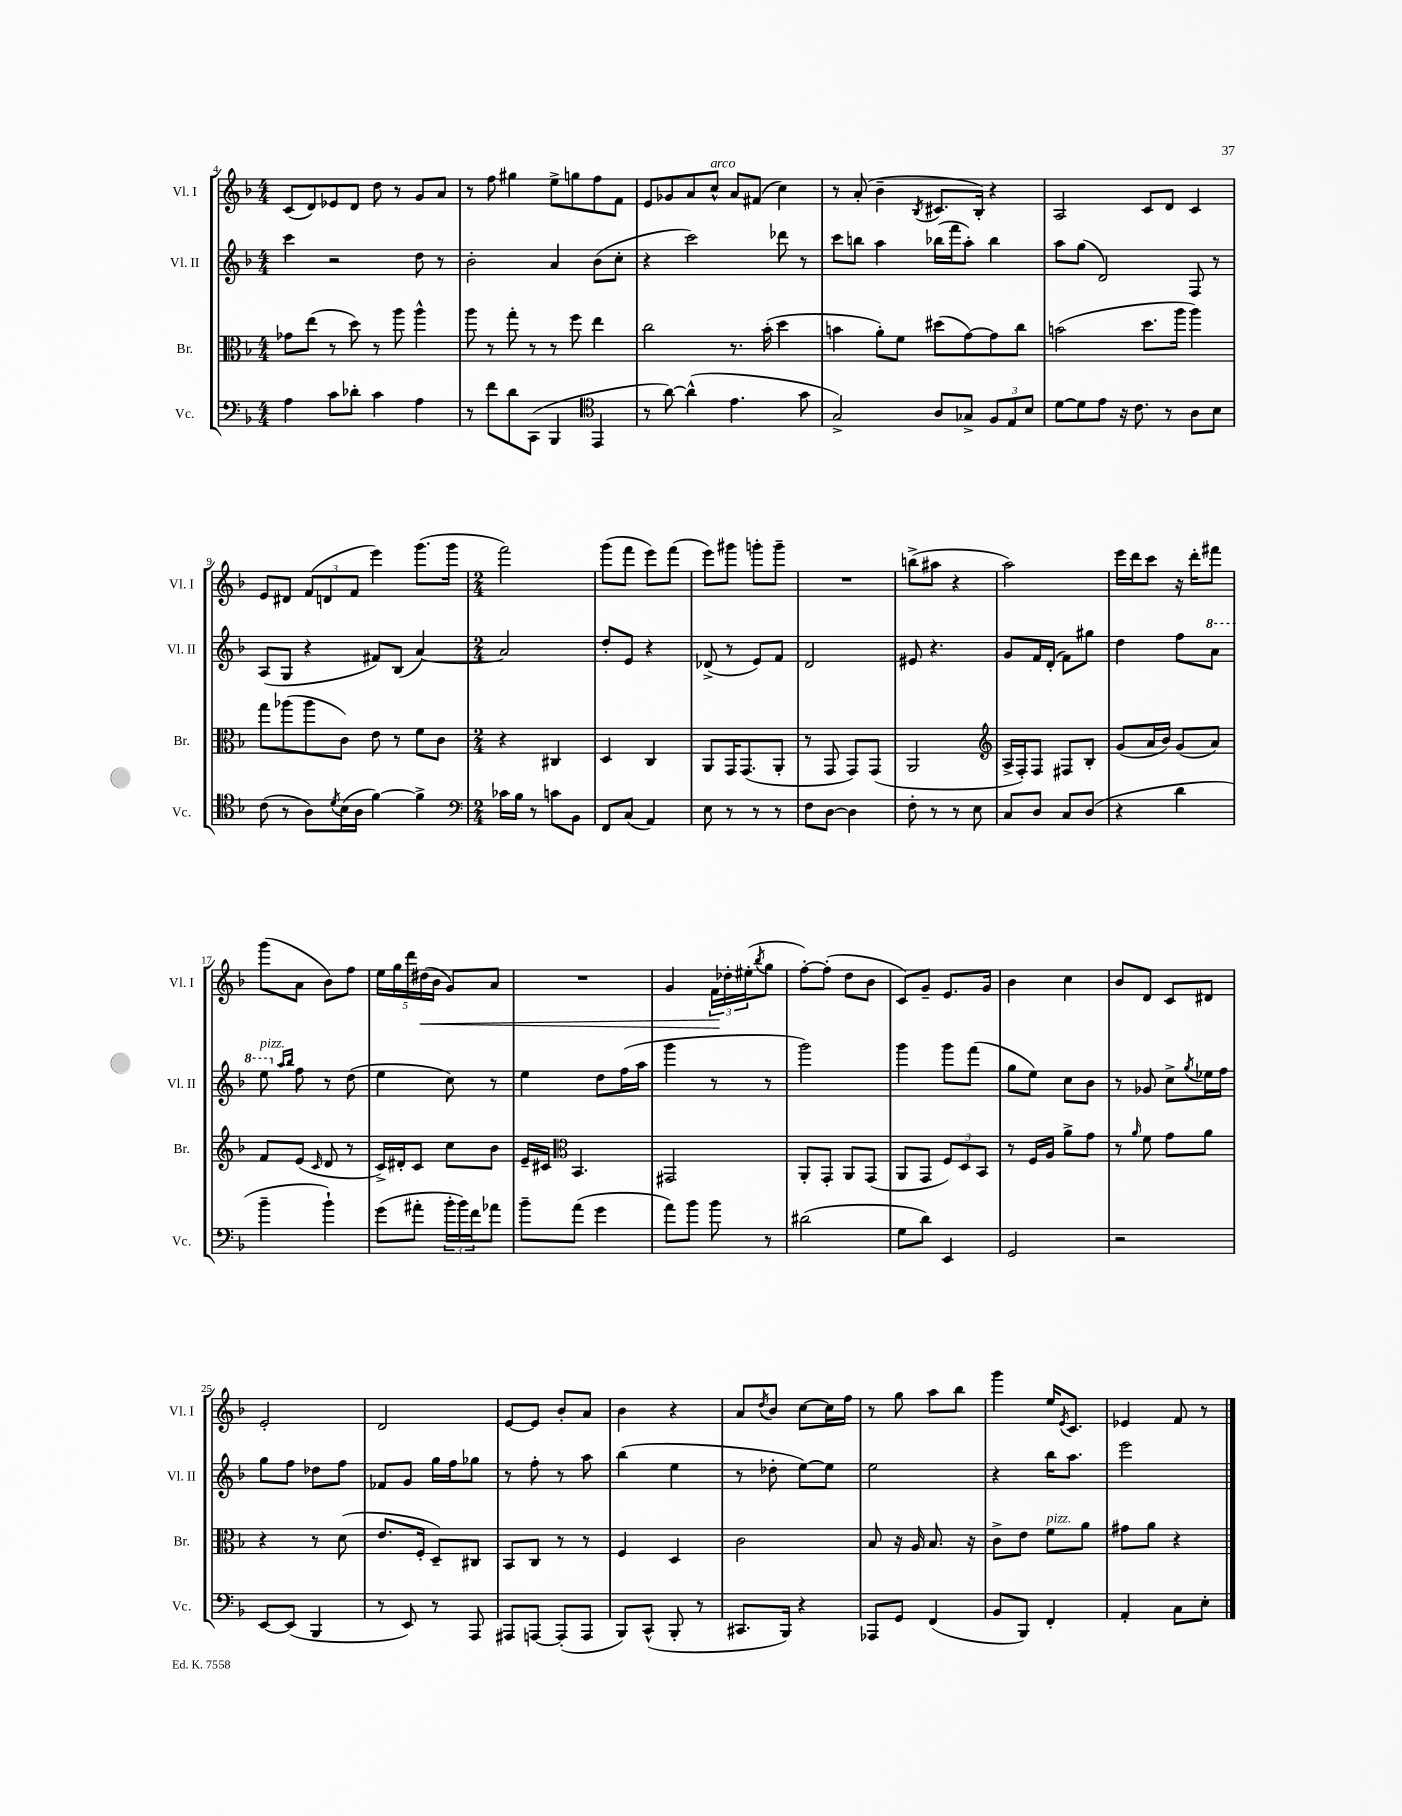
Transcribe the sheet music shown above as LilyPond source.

<<
\new StaffGroup <<
\new Staff = "s0" \with { instrumentName = "Vl. I" shortInstrumentName = "Vl. I" } {
    \clef treble \key f \major \numericTimeSignature \time 4/4
    c'8( d'8) ees'8 d'8 d''8 r8 g'8 a'8 |
    r8 f''8 gis''4 e''8-> g''8 f''8 f'8 |
    e'8 ges'8 a'8 c''8-^^\markup { \italic "arco" } a'8 fis'8( c''4) |
    r8 a'8-.( bes'4-- \acciaccatura { bes8 } cis'8. bes16-.) r4 |
    a2 c'8 d'8 c'4 |
    e'8 dis'8 \tuplet 3/2 { f'8( d'8 f'8 } e'''4) g'''8.( g'''16 |
    \numericTimeSignature \time 2/4 f'''2) |
    g'''8( f'''8 e'''8) f'''8( |
    e'''8) gis'''8 g'''8-. g'''8-- |
    R2 |
    b''8->( ais''8 r4 |
    a''2) |
    e'''16 d'''16 c'''8 r16 d'''16-. fis'''8 |
    g'''8( a'8 bes'8) f''8 |
    \tuplet 5/4 { e''16 g''16 d'''16 dis''16\<( bes'16 } g'8) a'8 |
    R2 |
    g'4 \tuplet 3/2 { f'16\! des''16-. eis''16-.( } \acciaccatura { bes''8 } g''8 |
    f''8~-.) f''8-.( d''8 bes'8 |
    c'8) g'8-- e'8. g'16 |
    bes'4 c''4 |
    bes'8 d'8 c'8 dis'8 |
    e'2-. |
    d'2 |
    e'8~ e'8 bes'8-. a'8 |
    bes'4 r4 |
    a'8 \acciaccatura { d''8 } bes'8 c''8~ c''16 f''16 |
    r8 g''8 a''8 bes''8 |
    g'''4 e''16 \acciaccatura { e'8 } c'8. |
    ees'4 f'8 r8 \bar "|." |
}
\new Staff = "s1" \with { instrumentName = "Vl. II" shortInstrumentName = "Vl. II" } {
    \clef treble \key f \major \numericTimeSignature \time 4/4
    c'''4 r2 d''8 r8 |
    bes'2-. a'4 bes'8( c''8-. |
    r4 c'''2) des'''8 r8 |
    c'''8 b''8 a''4 bes''16( f'''16 a''8-.) bes''4 |
    a''8 g''8( d'2) f8 r8 |
    a8( g8 r4 fis'8) bes8( a'4~) |
    \numericTimeSignature \time 2/4 a'2 |
    d''8-. e'8 r4 |
    des'8->( r8 e'8) f'8 |
    d'2 |
    eis'8 r4. |
    g'8 f'16 d'16-.( f'8) gis''8 |
    d''4 f''8 \ottava #1 a''8 |
    e'''8^\markup { \italic "pizz." } \ottava #0 \grace { a''16 bes''16 } f''8 r8 d''8( |
    e''4 c''8) r8 |
    e''4 d''8 f''16( a''16 |
    g'''4 r8 r8 |
    g'''2) |
    g'''4 g'''8 f'''8( |
    g''8 e''8) c''8 bes'8 |
    r8 ges'8 c''8-> \acciaccatura { g''8 } ees''16 f''16 |
    g''8 f''8 des''8 f''8 |
    fes'8 g'8 g''16 f''16 ges''8 |
    r8 f''8-. r8 a''8 |
    bes''4( e''4 |
    r8 des''8-. e''8~) e''8 |
    e''2 |
    r4 bes''16 a''8. |
    e'''2 \bar "|." |
}
\new Staff = "s2" \with { instrumentName = "Br." shortInstrumentName = "Br." } {
    \clef alto \key f \major \numericTimeSignature \time 4/4
    ges'8 e''8( r8 d''8) r8 a''8 a''4-^ |
    a''8 r8 g''8-. r8 r8 f''8 e''4 |
    c''2 r8. bes'16-.( d''4 |
    b'4 a'8-.) f'8 dis''8( g'8~) g'8 c''8 |
    b'2( d''8. a''16 a''4) |
    g''8 aes''8( aes''8 c'8) e'8 r8 f'8 c'8 |
    \numericTimeSignature \time 2/4 r4 cis4 |
    d4 c4 |
    a,8 g,16 g,8.( a,8-. |
    r8 g,8 g,8) g,8( |
    a,2 |
    \clef treble a16-> f16-.) f8 fis8 bes8-. |
    g'8( a'16 bes'16) g'8( a'8) |
    f'8 e'8( \grace { c'16 } d'8 r8 |
    c'16->) dis'16-. c'8 c''8 bes'8 |
    e'16-- cis'16 \clef alto bes,4. |
    gis,2 |
    a,8-. g,8-. a,8 g,8( |
    a,8 g,8 \tuplet 3/2 { f8) d8 bes,8 } |
    r8 f16 a16 a'8-> g'8 |
    r8 \grace { a'16 } f'8 g'8 a'8 |
    r4 r8 d'8( |
    e'8. f16-. d8--) cis8 |
    bes,8 c8 r8 r8 |
    f4 d4 |
    c'2 |
    bes8 r16 a16 bes8. r16 |
    c'8-> e'8 f'8^\markup { \italic "pizz." } a'8 |
    gis'8 a'8 r4 \bar "|." |
}
\new Staff = "s3" \with { instrumentName = "Vc." shortInstrumentName = "Vc." } {
    \clef bass \key f \major \numericTimeSignature \time 4/4
    a4 c'8 des'8-. c'4 a4 |
    r8 f'8 d'8 c,8( bes,,4 \clef tenor e,4 |
    r8 a'8~) a'4-^( e'4. g'8 |
    g2->) a8 ges8-> \tuplet 3/2 { f8 e8 bes8 } |
    d'8~ d'8 e'8 r16 c'8. r8 a8 bes8 |
    c'8( r8 a8) \acciaccatura { d'8 } bes16( a16 f'4~) f'4-> |
    \numericTimeSignature \time 2/4 \clef bass ces'16 bes16 r8 c'8 bes,8 |
    f,8 c8( a,4) |
    e8 r8 r8 r8 |
    f8 d8~ d4 |
    f8-. r8 r8 e8 |
    c8 d8 c8 d8( |
    r4 d'4 |
    bes'4-- bes'4-!) |
    g'8( ais'8-. \tuplet 3/2 { bes'16-. bes'16) f'16 } aes'8 |
    bes'8-- a'8( g'4 |
    a'8) bes'8 bes'8 r8 |
    dis'2( |
    g8 d'8) e,4 |
    g,2 |
    r2 |
    e,8~ e,8( bes,,4 |
    r8 e,8) r8 a,,8 |
    ais,,8 a,,8~ a,,8-.( a,,8 |
    bes,,8) c,8-^( bes,,8-. r8 |
    cis,8. bes,,16) r4 |
    aes,,8 g,8 f,4( |
    bes,8 bes,,8) f,4-. |
    a,4-. c8 e8-. \bar "|." |
}
>>
>>
\layout { \context { \Score currentBarNumber = #4 } }
